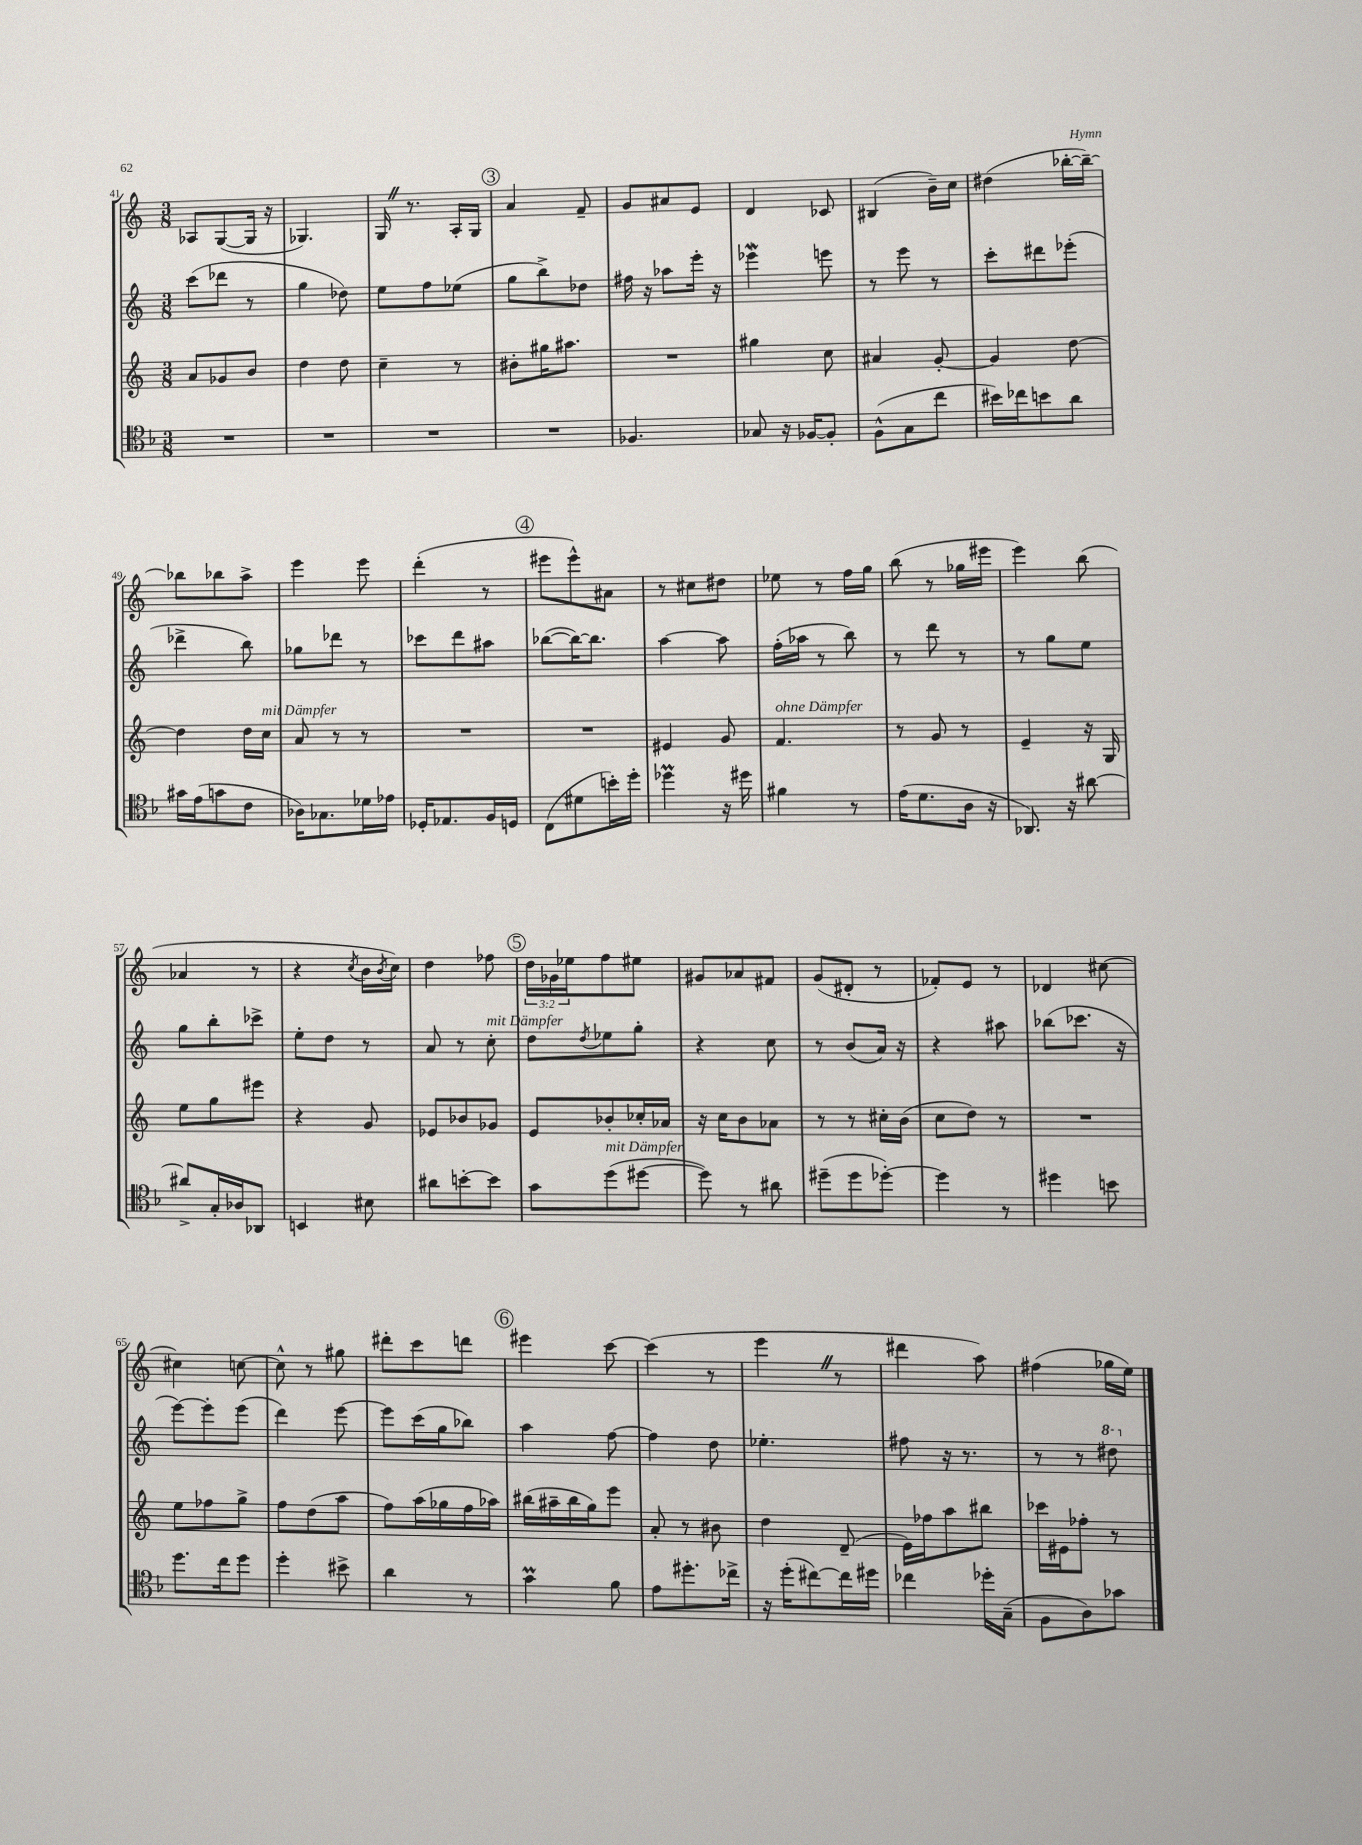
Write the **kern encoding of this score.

**kern	**kern	**kern	**kern
*staff4	*staff3	*staff2	*staff1
*clefC4	*clefG2	*clefG2	*clefG2
*k[b-]	*k[]	*k[]	*k[]
*M3/8	*M3/8	*M3/8	*M3/8
4.r	8a	(8ccc	8A-
.	8g-	8ddd-	([8G
.	8b	8r	16G]
.	.	.	16r
=	=	=	=
4.r	4dd	4gg	4.G-)
.	8dd	8dd-)	.
=	=	=	=
4.r	4cc~	8ee	16G
.	.	.	8.r
.	.	8ff	.
.	8r	(8ee-	16A'
.	.	.	16G
=	=	=	=
4.r	8b#'	8gg	4a
.	16gg#	8bb^)	.
.	8.aa#	.	.
.	.	8dd-	8f~
=	=	=	=
4.F-	4.r	16ff#	8g
.	.	16r	.
.	.	8aa-	8a#
.	.	16eee'	8e
.	.	16r	.
=	=	=	=
8G-	4gg#	4eee-	4d
16r	.	.	.
[16F-	.	.	.
8F-']	8cc	8eee	8c-
=	=	=	=
(8F^^	4a#	8r	(4B#
8G	.	8eee	.
8cc	[8g'	8r	16b~)
.	.	.	16cc
=	=	=	=
16b#)	4g]	8ccc'	(4dd#
16cc-	.	.	.
8b	.	8ddd#	.
8a	[8dd	(8eee-'	[16bb-'
.	.	.	16bb-~_)
=	=	=	=
16g#	4dd]	4ddd-^	8bb-]
(16e	.	.	.
8g	.	.	8bb-
8c	16dd	8bb)	8aa^
.	16cc	.	.
=	=	=	=
16A-)	8a	8gg-	4eee
8.G-	.	.	.
.	8r	8ddd-	.
16d-	8r	8r	8eee
16e-	.	.	.
=	=	=	=
16D-'	4.r	8ccc-	(4ddd'
8.E-	.	.	.
.	.	8ddd	.
16F	.	8aa#	8r
16D	.	.	.
=	=	=	=
(8C	4.r	([8bb-	8eee#
8d#	.	16bb-_)	8eee#^^)
.	.	8.bb-]	.
16b')	.	.	8a#
16dd'	.	.	.
=	=	=	=
4dd-	4e#	[4aa	8r
.	.	.	8cc#
16r	8g	8aa]	8dd#
16dd#	.	.	.
=	=	=	=
4f#	4.f	(16ff'	8ee-
.	.	16aa-	.
.	.	8r	8r
8r	.	8bb)	16ff
.	.	.	16gg
=	=	=	=
(16e	8r	8r	(8bb
8.d	.	.	.
.	8g	8ddd	8r
16A	8r	8r	16gg-
16r	.	.	16eee#
=	=	=	=
8.AA-)	4e~	8r	4eee)
.	.	8gg	.
16r	.	.	.
[8a#	16r	8ee	(8bb
.	16G	.	.
=	=	=	=
8a#^]	8ee	8gg	4a-
16G'	8gg	8bb'	.
16A-	.	.	.
8AA-	8eee#	8ccc-^	8r
=	=	=	=
4BB	4r	8ee'	4r
.	.	8dd	.
.	.	.	8qcc
8B#	8g	8r	16b
.	.	.	8qb
.	.	.	16cc)
=	=	=	=
8a#	8e-	8a	4dd
[8b'	8b-	8r	.
8b]	8g-	8cc'	8ff-
=	=	=	=
8g	8e	8dd	24dd
.	.	.	24g-
.	.	.	24ee-
.	.	8qdd	.
(8dd	8b-'	8ee-	8ff
[8dd#	16cc-'	8gg'	8ee#
.	16a-	.	.
=	=	=	=
8dd#])	16r	4r	8g#
.	16cc	.	.
8r	8b	.	8a-
8a#	8a-	8cc	8f#
=	=	=	=
(8dd#~	8r	8r	(8g
8dd#	8r	(8b	8d#'
[8dd-')	16cc#'	16a)	8r
.	(16b	16r	.
=	=	=	=
4dd-]	8cc	4r	8f-')
.	8dd)	.	8e
8r	8r	8aa#	8r
=	=	=	=
4dd#	4.r	(8bb-	4d-
.	.	8.ccc-	.
8b	.	.	[8cc#
.	.	16r	.
=	=	=	=
8.dd	8ee	[8eee)	4cc#]
.	8ff-	8eee']	.
16cc	.	.	.
8dd	8gg^	(8eee	[8cc
=	=	=	=
4dd'	8ff	4ddd)	8cc^^]
.	(8dd	.	8r
8b#^	8aa	[8eee	8gg#
=	=	=	=
4a	8ff)	8eee]	8ddd#'
.	(16aa	(16ccc	8ccc
.	16gg-	16gg	.
8r	16ff	8bb-)	8ddd
.	16aa-)	.	.
=	=	=	=
4g	(16bb#	4aa	4eee#
.	16aa#~	.	.
.	16bb#	.	.
.	16gg)	.	.
8f	8eee	[8ff	[8ccc
=	=	=	=
8e	8a'	4ff]	(4ccc]
8.dd#'	8r	.	.
.	8b#	8dd	8r
16cc-^	.	.	.
=	=	=	=
16r	4dd	4.ee-'	4eee
(16dd'	.	.	.
[8cc#)	.	.	.
16cc#]	(8d~	.	8r
16dd#	.	.	.
=	=	=	=
4cc-	16e)	8ff#	4ddd#
.	16ff-	.	.
.	8aa	16r	.
.	.	8.r	.
16dd-'	8bb#	.	8aa)
(16G~	.	.	.
=	=	=	=
8F	16ccc-	8r	(4ff#
.	16e#	.	.
8A)	8ff-'	8r	.
8g-	8r	8ddd#	16gg-
.	.	.	16ee)
==	==	==	==
*-	*-	*-	*-
